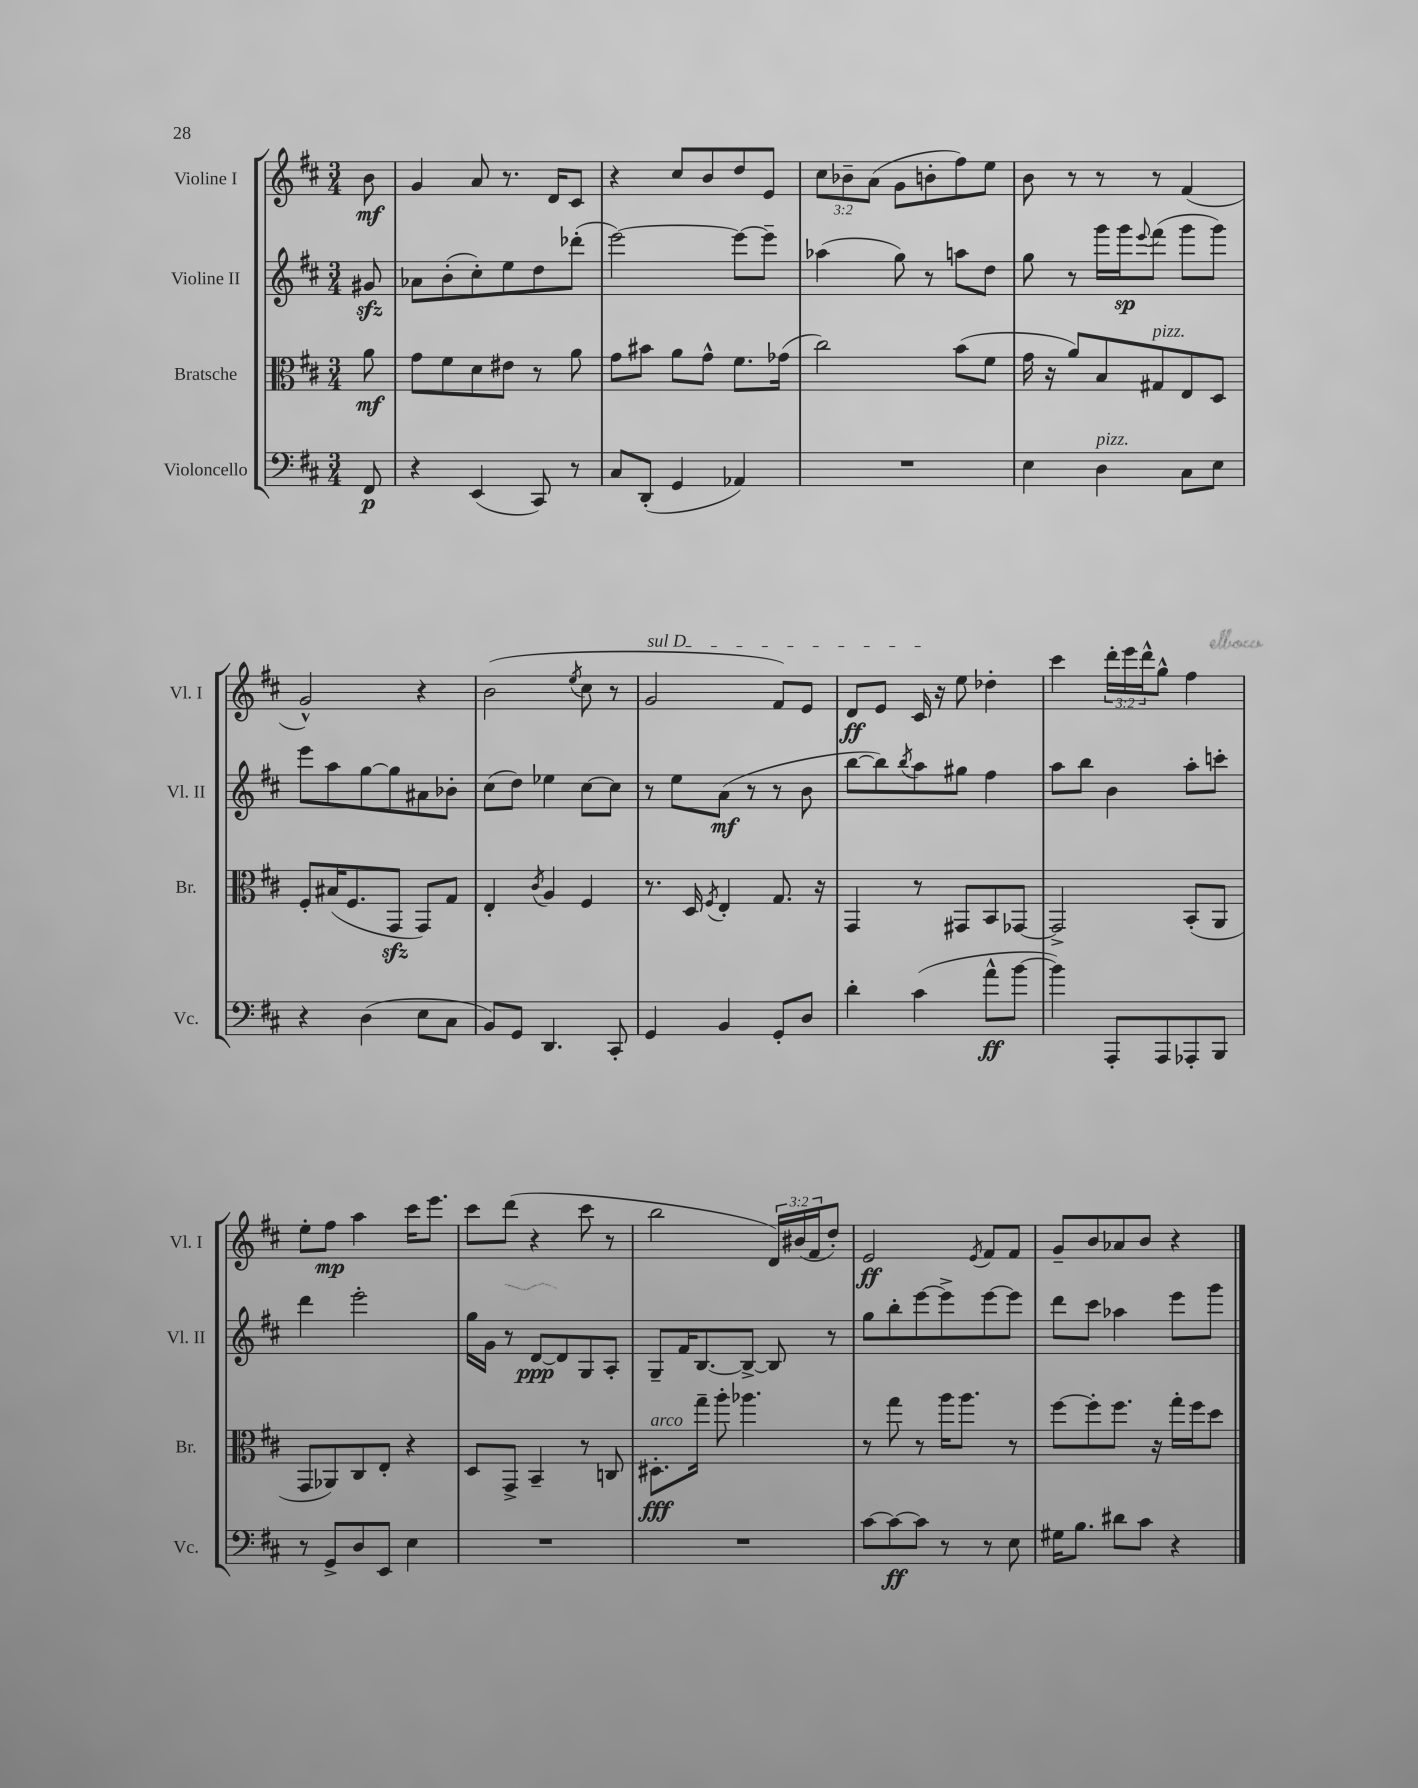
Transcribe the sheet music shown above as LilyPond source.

<<
\new StaffGroup <<
\new Staff = "s0" \with { instrumentName = "Violine I" shortInstrumentName = "Vl. I" } {
    \clef treble \key d \major \numericTimeSignature \time 3/4 \override Staff.TupletNumber.text = #tuplet-number::calc-fraction-text \partial 8
    b'8\mf |
    g'4 a'8 r8. d'16 cis'8 |
    r4 cis''8 b'8 d''8 e'8 |
    \tuplet 3/2 { cis''8 bes'8-- a'8( } g'8 b'8-. fis''8) e''8 |
    b'8 r8 r8 r8 fis'4( |
    g'2-^) r4 |
    b'2( \acciaccatura { e''8 } cis''8 r8 |
    \once \override TextSpanner.bound-details.left.text = \markup { \italic "sul D" } g'2\startTextSpan fis'8) e'8 |
    d'8\ff e'8 cis'16\stopTextSpan r16 e''8 des''4-. |
    cis'''4 \tuplet 3/2 { d'''16-. e'''16 d'''16-^ } g''8-^ fis''4 |
    e''8-. fis''8\mp a''4 cis'''16 e'''8. |
    cis'''8 d'''8( r4 cis'''8 r8 |
    b''2 \tuplet 3/2 { d'16) bis'16( fis'16 } d''8-.) |
    e'2\ff \acciaccatura { e'8 } fis'8 fis'8 |
    g'8-- b'8 aes'8 b'8 r4 \bar "|." |
}
\new Staff = "s1" \with { instrumentName = "Violine II" shortInstrumentName = "Vl. II" } {
    \clef treble \key d \major \numericTimeSignature \time 3/4 \partial 8
    gis'8\sfz |
    aes'8 b'8-.( cis''8-.) e''8 d''8 des'''8-.( |
    e'''2~) e'''8~ e'''8-- |
    aes''4( g''8) r8 a''8 d''8 |
    g''8 r8 g'''16 g'''16\sp \appoggiatura { e'''8 } fis'''8( g'''8 g'''8) |
    e'''8 a''8 g''8~ g''8 ais'8 bes'8-. |
    cis''8( d''8) ees''4 cis''8~ cis''8 |
    r8 e''8 a'8\mf( r8 r8 b'8 |
    b''8~ b''8) \acciaccatura { b''8 } a''8 gis''8 fis''4 |
    a''8 b''8 b'4 a''8-. c'''8-. |
    d'''4 e'''2-. |
    g''16 g'16 r8 d'8~\ppp d'8 g8 a8-. |
    g8-- fis'16 b8.~ b8~-> b8 r8 |
    g''8 b''8-. e'''8~ e'''8-> e'''8~ e'''8 |
    d'''8 cis'''8 aes''4 e'''8 g'''8 \bar "|." |
}
\new Staff = "s2" \with { instrumentName = "Bratsche" shortInstrumentName = "Br." } {
    \clef alto \key d \major \numericTimeSignature \time 3/4 \partial 8
    a'8\mf |
    g'8 fis'8 d'8 eis'8 r8 a'8 |
    g'8 bis'8 a'8 g'8-^ fis'8. ges'16( |
    cis''2) b'8( fis'8 |
    g'16 r16 a'8) b8 gis8^\markup { \italic "pizz." } e8 d8 |
    fis8-. bis16( fis8. g,8\sfz g,8) g8 |
    e4-. \acciaccatura { cis'8 } a4 fis4 |
    r8. d16 \acciaccatura { fis8 } e4-. g8. r16 |
    g,4 r8 gis,8 b,8 ges,8~ |
    ges,2-> b,8-.( a,8 |
    g,8 aes,8) cis8 e8-. r4 |
    d8 g,8-> b,4-- r8 c8 |
    dis8.-.\fff^\markup { \italic "arco" } g''16-- a''8-. aes''4. |
    r8 g''8 r8 a''16 a''8. r8 |
    fis''8~ fis''8-. fis''8. r16 g''16-. fis''16 d''8 \bar "|." |
}
\new Staff = "s3" \with { instrumentName = "Violoncello" shortInstrumentName = "Vc." } {
    \clef bass \key d \major \numericTimeSignature \time 3/4 \partial 8
    fis,8\p |
    r4 e,4( cis,8) r8 |
    cis8 d,8-.( g,4 aes,4) |
    R2. |
    e4 d4^\markup { \italic "pizz." } cis8 e8 |
    r4 d4( e8 cis8 |
    b,8) g,8 d,4. cis,8-. |
    g,4 b,4 g,8-. d8 |
    d'4-. cis'4( a'8-^\ff b'8~ |
    b'4) a,,8-. a,,8 aes,,8-. b,,8 |
    r8 g,8-> d8 e,8 e4 |
    R2. |
    R2. |
    cis'8~ cis'8~\ff cis'8 r8 r8 e8 |
    gis16 b8. dis'8 cis'8 r4 \bar "|." |
}
>>
>>
\layout { \context { \Score \remove "Bar_number_engraver" } }
